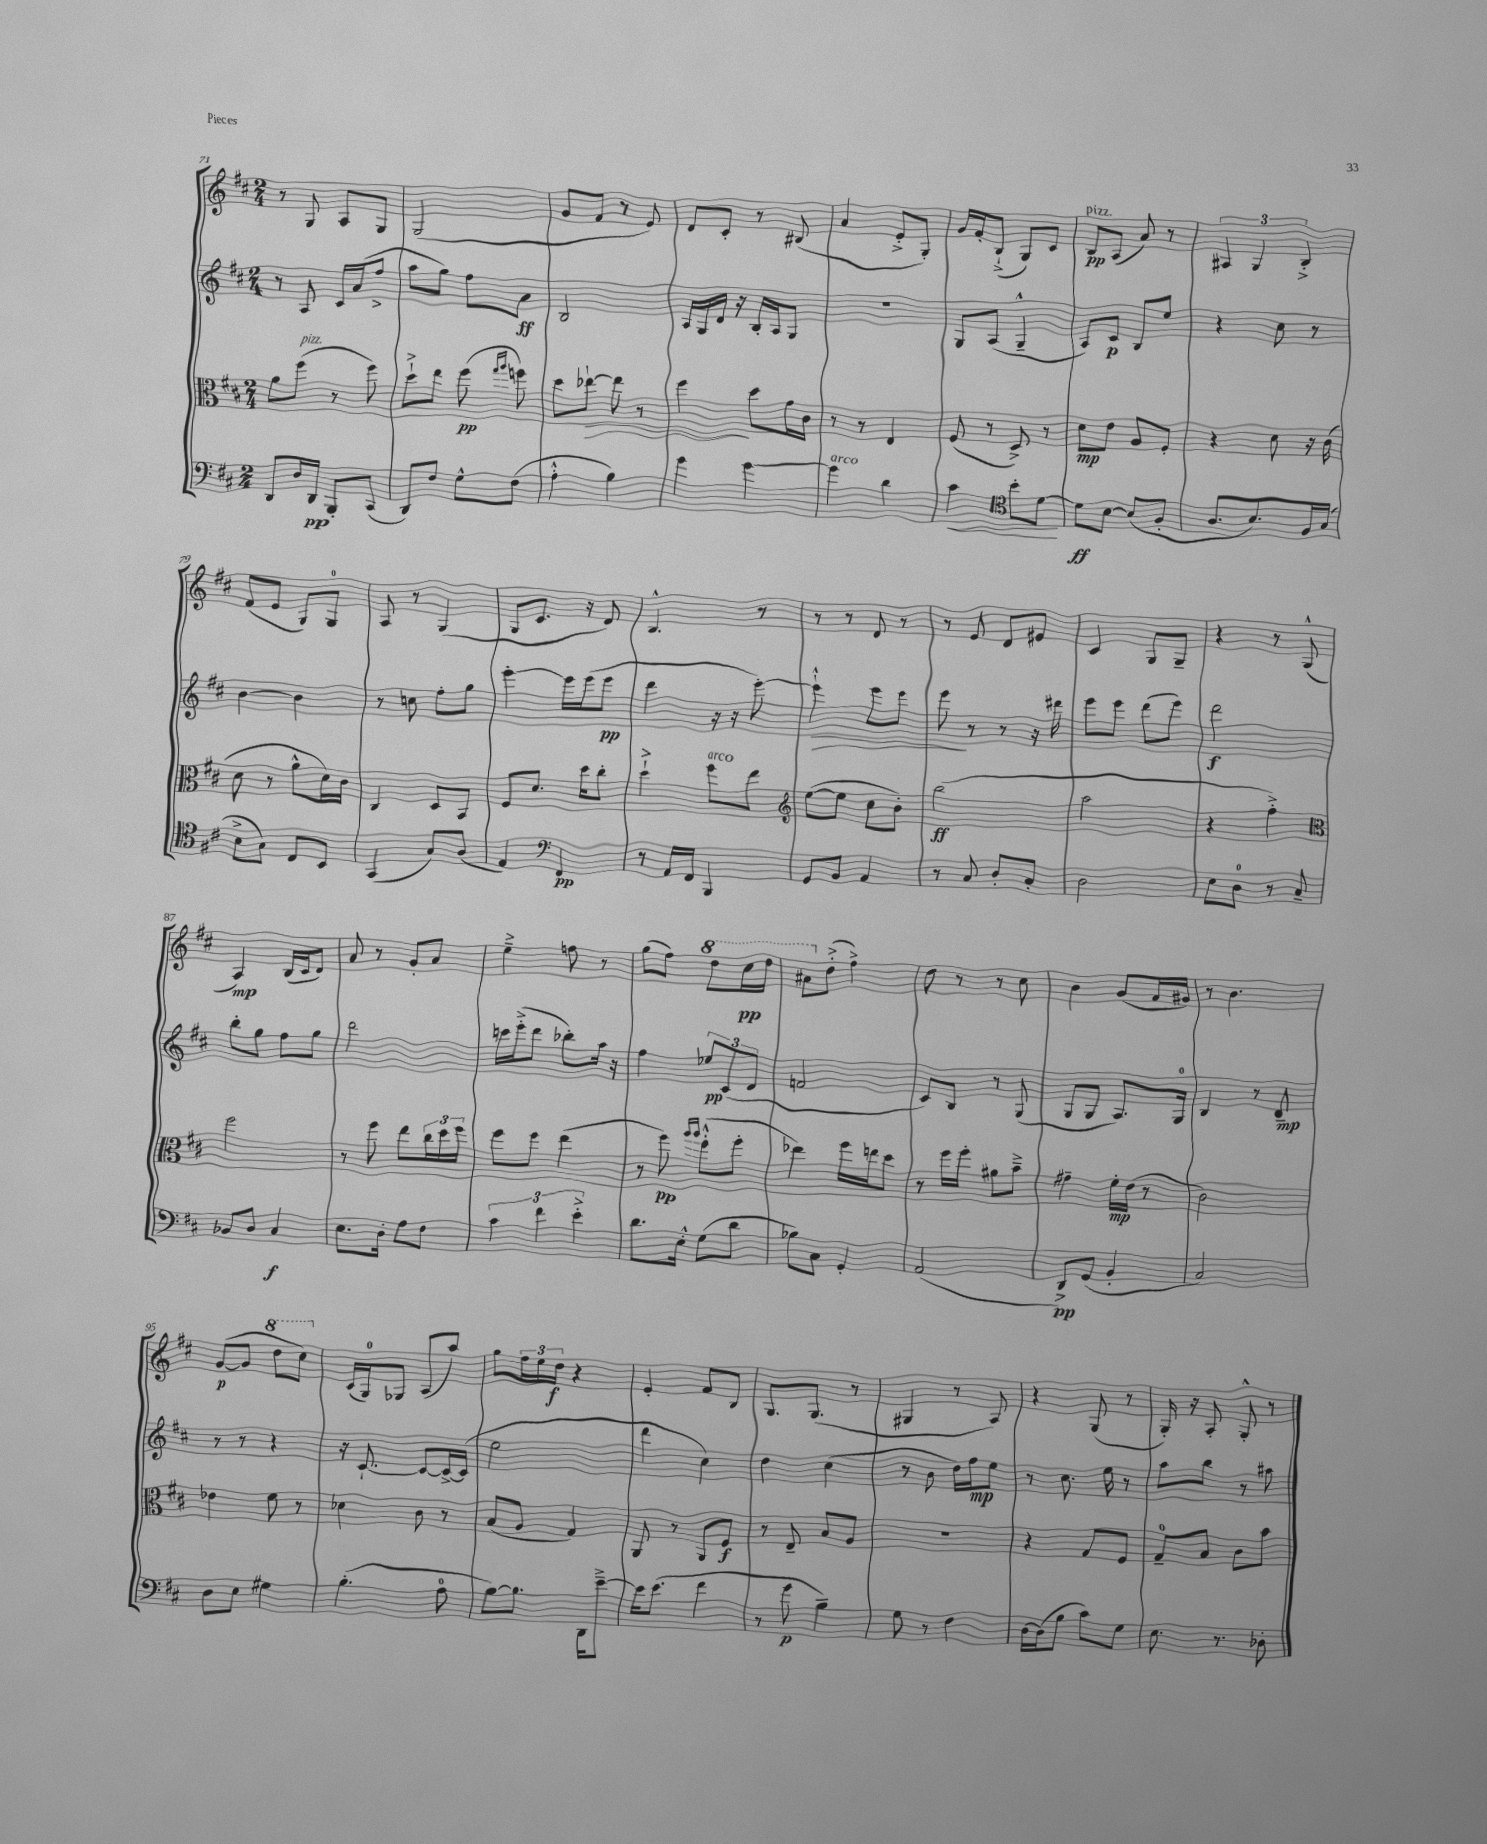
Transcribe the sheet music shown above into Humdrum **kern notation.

**kern	**dynam	**kern	**dynam	**kern	**dynam	**kern	**dynam
*part4	*part4	*part3	*part3	*part2	*part2	*part1	*part1
*staff4	*staff4	*staff3	*staff3	*staff2	*staff2	*staff1	*staff1
*clefF4	*	*clefC3	*	*clefG2	*	*clefG2	*
*k[f#c#]	*	*k[f#c#]	*	*k[f#c#]	*	*k[f#c#]	*
*M2/4	*	*M2/4	*	*M2/4	*	*M2/4	*
=71	=71	=71	=71	=71	=71	=71	=71
8DD/L	.	8a\L	.	8r	.	8r	.
!	!	!LO:TX:a:i:t=pizz.	!	!	!	!	!
16D/L	.	(8ff#\J	.	8A/	.	8G/	.
16DD/JJ	pp	.	.	.	.	.	.
8BBB'/L	.	8r	.	16c#/LL	.	8A/L	.
.	.	.	.	(16a/J	.	.	.
(8CC#/J	.	8ff#\)	.	8ff#^/J	.	8G/J	.
=72	=72	=72	=72	=72	=72	=72	=72
8DD/L)	.	8dd`^\L	.	8aa\L	.	(2G/	.
8F#/J	.	8ee\J	.	8gg\J)	.	.	.
8G^^\L	.	(8ff#\	pp	8ff#\L	.	.	.
.	.	16qqgg/LL	.	.	.	.	.
.	.	16qqaa/JJ	.	.	.	.	.
(8F#\J	.	8ffn\)	.	8a\J	ff	.	.
=73	=73	=73	=73	=73	=73	=73	=73
4A'^^\	.	8dd\L	.	2B/	.	8g/L	.
!	!	!	!LO:HP:b	!	!	!	!
.	.	[8ee-X`\J	>	.	.	8f#/J	.
4B\)	.	8ee-\]	.	.	.	8r	.
.	.	8r	.	.	.	8e/)	.
=74	=74	=74	=74	=74	=74	=74	=74
4g\	.	4ff#\	.	16A/LL	.	8d/L	.
.	.	.	.	16G/	.	.	.
.	.	.	.	16d/JJ	.	8c#'/J	.
.	.	.	.	16r	.	.	.
[4g\	.	8dd\L	]	16B'/LL	.	8r	.
.	.	.	.	16A/J	.	.	.
.	.	16g\L	.	8G/J	.	(8B#X/	.
.	.	16c#\JJ	.	.	.	.	.
=75	=75	=75	=75	=75	=75	=75	=75
!LO:TX:a:i:t=arco	!	!	!	!	!	!	!
4g\]	.	8r	.	2r	.	4a/	.
.	.	8r	.	.	.	.	.
4d\	.	4E/	.	.	.	8e'^/L	.
.	.	.	.	.	.	8G'/J)	.
=76	=76	=76	=76	=76	=76	=76	=76
!	!LO:HP:b	!	!	!	!	!	!
4c#\	<	(8F#/	.	8G/L	.	16g/LL	.
.	.	.	.	.	.	16f#'/J	.
.	.	8r	.	(8A/J	.	(8B`^/J	.
*clefC4	*	*	*	*	*	*	*
8b'\L	.	8D^/)	.	4G~^^/	.	8G/L)	.
[8d\J	.	8r	.	.	.	8c#/J	.
.	[	.	.	.	.	.	.
=77	=77	=77	=77	=77	=77	=77	=77
!	!	!	!	!	!	!LO:TX:a:i:t=pizz.	!
8d\L]	ff	8d\L	mp	8A/L)	.	8B/L	pp
[8B\J	.	8e\J	.	8c#/J	p	(8A/J	.
(8B/L]	.	8A/L	.	8B/L	.	8a/)	.
8F#'/J	.	8F#'/J	.	8ee/J	.	8r	.
=78	=78	=78	=78	=78	=78	=78	=78
8.A/L	.	4r	.	4r	.	6A#X/	.
.	.	.	.	.	.	6G/	.
8.B/)	.	.	.	.	.	.	.
.	.	8d\	.	8cc#\	.	.	.
.	.	.	.	.	.	6B'^/	.
16F#/L	.	16r	.	8r	.	.	.
(16G/JJ	.	(16c#\	.	.	.	.	.
!!LO:LB:g=z
=79	=79	=79	=79	=79	=79	=79	=79
8B^\L	.	8d\	.	[4b\	.	(8f#/L	.
8G\J)	.	8r	.	.	.	8e/J	.
8C#/L	.	8a^^\L	.	4b\]	.	8G/L)	.
8BB/J	.	16d\L)	.	.	.	8G/J	.
.	.	16c#\JJ	.	.	.	.	.
=80	=80	=80	=80	=80	=80	=80	=80
(4GG/	.	4C#/	.	8r	.	8A/	.
.	.	.	.	8ccn\	.	8r	.
8G/L)	.	8D/L	.	8ff#'\L	.	(4G/	.
(8A/J	.	8BB/J	.	8gg\J	.	.	.
=81	=81	=81	=81	=81	=81	=81	=81
4E/)	.	8F#/L	.	[4eee'\	.	8G/L	.
.	.	8.d/J	.	.	.	8.c#/J	.
*clefF4	*	*	*	*	*	*	*
4FF#/	pp	.	.	16eee\LL]	.	.	.
.	.	16dd\KL	.	(16eee\J	.	16r	.
.	.	8cc#'\J	.	8eee\J	pp	8d/)	.
=82	=82	=82	=82	=82	=82	=82	=82
8r	.	4dd`^\	.	4ddd\	.	4.B^^/	.
16AA/LL	.	.	.	.	.	.	.
16FF#/JJ	.	.	.	.	.	.	.
!	!	!LO:TX:a:i:t=arco	!	!	!	!	!
4BBB/	.	8ff#\L	.	16r	.	.	.
.	.	.	.	16r	.	.	.
.	.	8ee\J	.	[8eee'\)	.	8r	.
=83	=83	=83	=83	=83	=83	=83	=83
*	*	*clefG2	*	*	*	*	*
!	!	!	!	!	!LO:HP:b	!	!
8GG/L	.	([8ee\L	.	4eee`^^\]	>	8r	.
8BB/J	.	8ee\J]	.	.	.	8r	.
4AA/	.	8cc#\L	.	8eee\L	.	8d/	.
.	.	8b'\J)	.	8eee\J	.	8r	.
=84	=84	=84	=84	=84	=84	=84	=84
8r	.	(2bb\	ff	8eee\	.	8r	.
8C#/	.	.	.	8r	]	8e/	.
8D'/L	.	.	.	8r	.	8d/L	.
8C#'/J	.	.	.	16r	.	8e#X/J	.
.	.	.	.	16ddd#X\	.	.	.
=85	=85	=85	=85	=85	=85	=85	=85
2D\	.	2aa\	.	8eee\L	.	4c#/	.
.	.	.	.	8eee\J	.	.	.
.	.	.	.	(8ddd\L	.	8G/L	.
.	.	.	.	8eee\J)	.	8G~/J	.
=86	=86	=86	=86	=86	=86	=86	=86
8E\L	.	4r	.	2ddd\	f	4r	.
8D\J	.	.	.	.	.	.	.
8r	.	4ff#'^\)	.	.	.	8r	.
8C#~/	.	.	.	.	.	(8G^^/	.
!!LO:LB:g=z
=87	=87	=87	=87	=87	=87	=87	=87
*	*	*clefC3	*	*	*	*	*
8BB-X/L	.	2ff#\	.	8bb'\L	.	4A/)	mp
8D/J	.	.	.	8gg\J	.	.	.
4C#/	f	.	.	8ff#\L	.	(16B/LL	.
.	.	.	.	.	.	16c#/J	.
.	.	.	.	8gg\J	.	8d/J)	.
=88	=88	=88	=88	=88	=88	=88	=88
8.E\L	.	8r	.	2ddd\	.	8a/	.
.	.	8ff#\	.	.	.	8r	.
16D'\Jk	.	.	.	.	.	.	.
8A\L	.	8ee\L	.	.	.	8g'/L	.
8F#\J	.	24cc#\L	.	.	.	8a/J	.
.	.	24dd\	.	.	.	.	.
.	.	24ff#\JJ	.	.	.	.	.
=89	=89	=89	=89	=89	=89	=89	=89
6c#\	.	8ff#\L	.	16cccn\LL	.	4ee~^\	.
.	.	.	.	(16eee'^\J	.	.	.
.	.	8ff#\J	.	8ddd\J	.	.	.
6f#\	.	.	.	.	.	.	.
.	.	(4ee\	.	8bb-X'\L)	.	8ffn\	.
6e'^\	.	.	.	.	.	.	.
.	.	.	.	16aa\Jk	.	8r	.
.	.	.	.	16r	.	.	.
=90	=90	=90	=90	=90	=90	=90	=90
8.d\L	.	8r	.	4ff#\	.	(8gg\L	.
.	.	8ff#\)	pp	.	.	8ff#\J)	.
16E'^^\Jk	.	.	.	.	.	.	.
.	.	16qqaa/LL	.	.	.	.	.
.	.	16qqaa/JJ	.	.	.	.	.
*	*	*	*	*	*	*8va	*
(8G\L	.	(8ff#'^^\L	.	12ee-X/L	pp	8ddd\L	.
.	.	.	.	(12c#/	.	.	.
8d\J	.	8ff#'\J	.	.	.	16ccc#\L	pp
.	.	.	.	12d/J	.	.	.
.	.	.	.	.	.	16ddd\JJ	.
=91	=91	=91	=91	=91	=91	=91	=91
8B-X\L)	.	4ee-X\)	.	2fn/	.	8aa#X\L	.
*	*	*	*	*	*	*X8va	*
8C#\J	.	.	.	.	.	(8dd'^\J	.
4GG'/	.	16ff#\LL	.	.	.	4ff#^\)	.
.	.	16een\J	.	.	.	.	.
.	.	8dd\J	.	.	.	.	.
=92	=92	=92	=92	=92	=92	=92	=92
(2AA/	.	8r	.	8c#/L)	.	8dd\	.
.	.	16ff#\LL	.	8B/J	.	8r	.
.	.	16ff#'\JJ	.	.	.	.	.
.	.	8a#X\L	.	8r	.	8r	.
.	.	8b~^\J	.	(8G/	.	8cc#\	.
=93	=93	=93	=93	=93	=93	=93	=93
8DD^/L)	pp	4g#X~\	.	8G/L	.	4b\	.
(8GG/J	.	.	.	8G/J	.	.	.
4BB'/	.	16f#'\LL	mp	8.A/L)	.	(8g/L	.
.	.	(16e\JJ	.	.	.	.	.
.	.	8r	.	.	.	16f#/L	.
.	.	.	.	16G/Jk	.	16g#X/JJ)	.
=94	=94	=94	=94	=94	=94	=94	=94
2C#/)	.	2c#\)	.	4B/	.	8r	.
.	.	.	.	.	.	4.b\	.
.	.	.	.	8r	.	.	.
.	.	.	.	8d~/	mp	.	.
!!LO:LB:g=z
=95	=95	=95	=95	=95	=95	=95	=95
8D\L	.	4e-X\	.	8r	.	([8g/L	p
8E\J	.	.	.	8r	.	8g/J]	.
*	*	*	*	*	*	*8va	*
4G#X\	.	8f#\	.	4r	.	8ddd\L	.
.	.	8r	.	.	.	8ccc#\J)	.
=96	=96	=96	=96	=96	=96	=96	=96
*	*	*	*	*	*	*X8va	*
(4.B'\	.	4d-X\	.	16r	.	(16c#/LL	.
.	.	.	.	[8.c#`/	.	16G/J)	.
.	.	.	.	.	.	8G-X/J	.
.	.	8c#\	.	8c#/L_	.	(8A/L	.
8A\	.	8r	.	16c#^/L_	.	8aa/J)	.
.	.	.	.	(16c#/JJ]	.	.	.
=97	=97	=97	=97	=97	=97	=97	=97
[8B\L)	.	(8B/L	.	2ee\	.	8gg\L	.
8.B\J]	.	8A/J	.	.	.	24ff#\L	.
.	.	.	.	.	.	24ee\	.
.	.	.	.	.	.	24dd\JJ	f
.	.	4G/)	.	.	.	4r	.
16DD\KL	.	.	.	.	.	.	.
[8e~^\J	.	.	.	.	.	.	.
=98	=98	=98	=98	=98	=98	=98	=98
16e\KL]	.	8AA/	.	4ddd\	.	4e'/	.
(8.e\J	.	.	.	.	.	.	.
.	.	8r	.	.	.	.	.
4f#\	.	8AA/L	.	4cc#\)	.	8f#/L	.
.	.	8F#/J	f	.	.	8B/J	.
=99	=99	=99	=99	=99	=99	=99	=99
8r	.	8r	.	4dd\	.	8.G/L	.
8g\	p	8E~/	.	.	.	.	.
.	.	.	.	.	.	(8.G/J	.
4B~\)	.	8B/L	.	(4cc#\	.	.	.
.	.	8A/J	.	.	.	8r	.
=100	=100	=100	=100	=100	=100	=100	=100
8G\	.	2r	.	8r	.	4G#X/	.
8r	.	.	.	8b\	.	.	.
4F#\	.	.	.	16dd\LL)	.	8r	.
.	.	.	.	16ff#\J	mp	.	.
.	.	.	.	8ee\J	.	8A/)	.
=101	=101	=101	=101	=101	=101	=101	=101
[16D\LL	.	4r	.	8r	.	4r	.
(16D\J]	.	.	.	.	.	.	.
8B\J	.	.	.	8.cc#\	.	.	.
8c#\L)	.	8G/L	.	.	.	(8G/	.
.	.	.	.	16ee\	.	.	.
8G\J	.	8F#/J	.	8r	.	8r	.
=102	=102	=102	=102	=102	=102	=102	=102
8.E\	.	8G~/L	.	8aa\L	.	16G'/)	.
.	.	.	.	.	.	16r	.
.	.	8B/J	.	8bb\J	.	8A'/	.
8.r	.	.	.	.	.	.	.
.	.	8c#\L	.	8r	.	8G'^^/	.
8D-X'\	.	8b\J	.	8aa#X\	.	8r	.
==	==	==	==	==	==	==	==
*-	*-	*-	*-	*-	*-	*-	*-
